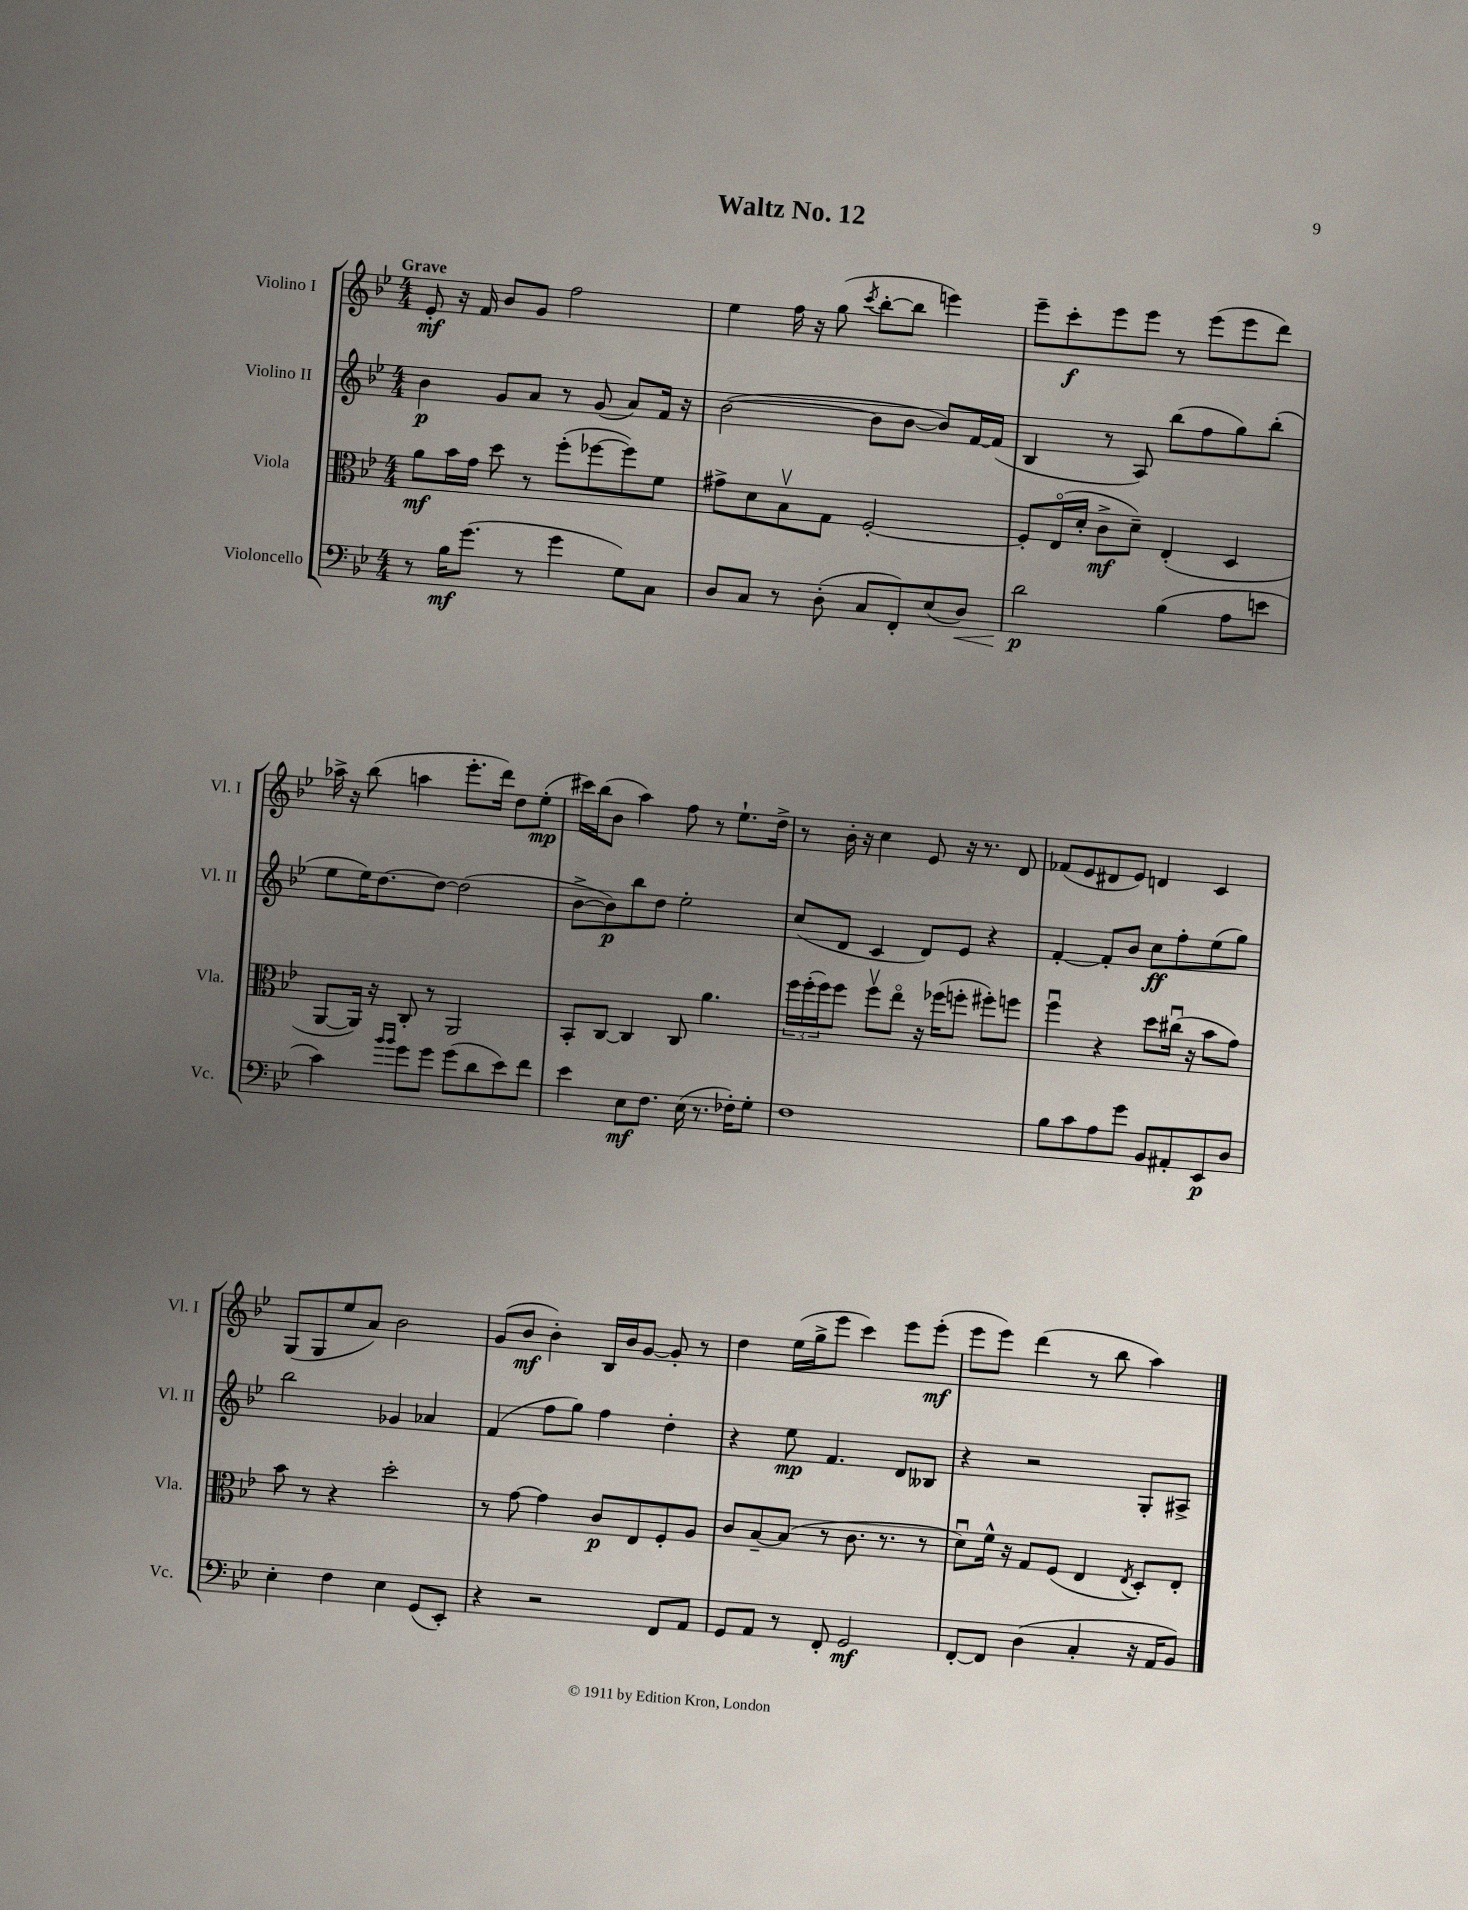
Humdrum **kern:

**kern	**kern	**kern	**kern
*staff4	*staff3	*staff2	*staff1
*clefF4	*clefC3	*clefG2	*clefG2
*k[b-e-]	*k[b-e-]	*k[b-e-]	*k[b-e-]
*M4/4	*M4/4	*M4/4	*M4/4
8r	8a\L	4b-\	8e-'/
16B-\LK	16b-\L	.	16r
(8.g\J	16g\JJ	.	16f/
.	8dd\	8g/L	8b-/L
8r	8r	8a/J	8g/J
4g\	(8ff'\L	8r	2ff\
.	[8ff-\	(8g/	.
8G\L)	8ff-\])	8a/L)	.
8C\J	8f\J	16f/Jk	.
.	.	16r	.
=	=	=	=
8D/L	8g#^\L	([2b-\	4ee-\
8C/J	8d\	.	.
8r	8B-v\	.	16ff\
.	.	.	16r
(8D'\	8G\J	.	(8gg\
.	.	.	8qccc/
8C/L	[2F'/	8b-\]L	[8bb-'\L
8FF'/)	.	[8b-\J	8bb-\]J
(8E-/	.	8b-/]L)	4eee\)
8D/J)	.	[16f/L	.
.	.	(16f/]JJ	.
=	=	=	=
2d\	8F'/]L	4B-/	8eee-~\L
.	(16E-o/L	.	8ccc'\
.	16d'/JJ	.	.
.	8c^\L	8r	8eee-\
.	8d~\J)	8A/)	8eee-\J
(4B-\	(4E-'/	(8bb-\L	8r
.	.	8ff\	(8eee-\L
8A\L	4D/	8gg\)	8eee-\
8e\J	.	(8bb-'\J	8ddd\J)
=	=	=	=
4c\)	[8AA/L	8ee-\L	16aa-^\
.	.	.	16r
.	16AA/]Jk)	16ee-\K)	(8bb-\
.	16r	[8.dd\	.
16qqb-/LL	.	.	.
16qqb-/JJ	.	.	.
8g\L	8C'/	.	4aa\
8g\J	8r	8dd\_J	.
(8g\L	2AA/	(2dd\]	8.eee-'\L
8d\	.	.	.
.	.	.	16ddd\Jk)
8e-\)	.	.	8dd\L
8f\J	.	.	(8ee-'\J
=	=	=	=
4e-\	8BB-'/L	[8b-^\L	16ccc#\LL)
.	.	.	(16bb-\J
.	[8C/J	8b-\])	8b-\J
8E-\L	4C/]	8bb-\	4aa\)
8.F\J	.	8dd\J	.
.	8C/	2ee-'\	8ff\
(16E-\	.	.	.
8.r	4.a\	.	8r
.	.	.	8.ee-`\L
16F-'\LK)	.	.	.
8G'\J	.	.	.
.	.	.	16dd^\Jk
=	=	=	=
1F	24ff\LL	(8cc/L	8r
.	(24ff'\	.	.
.	24ff\J)	.	.
.	8ff\J	8d/J	16b-'\
.	.	.	16r
.	8ffv\L	4c/	4cc\
.	8ee-o\J	.	.
.	16r	8d/L)	8e-/
.	(16ff-\LK	.	.
.	8ff'\J	8e-/J	16r
.	.	.	8.r
.	8ff#'\L)	4r	.
.	8ff\J	.	8d/
=	=	=	=
8B-\L	4ffu\	[4f'/	(8f-/L
8c\	.	.	8e-/
8A\	4r	8f'/]L	8d#/
8g\J	.	8b-/J	8e-/J)
8BB-/L	8dd\L	8cc\L	4d/
8AA#'/	(16cc#u\Jk	8ff'\	.
.	16r	.	.
8EE-/	8b-\L	(8ee-\	4c/
8D/J	8g\J)	8gg\J)	.
=	=	=	=
4E-'\	8b-\	2bb-\	(8G/L
.	8r	.	8G/
4F\	4r	.	8ee-/
.	.	.	8a/J)
4E-\	2dd'\	4g-/	2b-\
(8GG/L	.	4a-/	.
8EE-'/J)	.	.	.
=	=	=	=
4r	8r	(4f/	(8g/L
.	[8g\	.	8b-/J
2r	4g\]	8ff\L	4b-'\)
.	.	8gg\J)	.
.	8c/L	4ff\	16B-/LL
.	.	.	16b-/J
.	8E-/	.	[8g/J
8FF/L	8F'/	4dd'\	8g'/]
8AA/J	8A/J	.	8r
=	=	=	=
8GG/L	8c/L	4r	4dd\
8AA/J	[8B-~/	.	.
8r	(8B-/]J	8ee-\	(16ee-\LL
.	.	.	16gg^\J
8FF'/	8r	4.f/	8eee-\J
2GG/	8.c\	.	4ccc\)
.	8.r	.	.
.	.	8d/L	8eee-\L
.	8r	8B--/J	(8eee-'\J
=	=	=	=
[8FF'/L	8du\L)	4r	8eee-\L
8FF/]J	16f^^\Jk	.	8eee-\J)
.	16r	.	.
(4D\	8G/L	2r	(4ddd\
.	(8F/J	.	.
4C'/	4E-/	.	8r
.	.	.	8bb-\
.	8qE-/	.	.
16r	8D'/L)	8G'/L	4aa\)
16AA/LK	.	.	.
8BB-/J)	8E-'/J	8A#^/J	.
==	==	==	==
*-	*-	*-	*-
